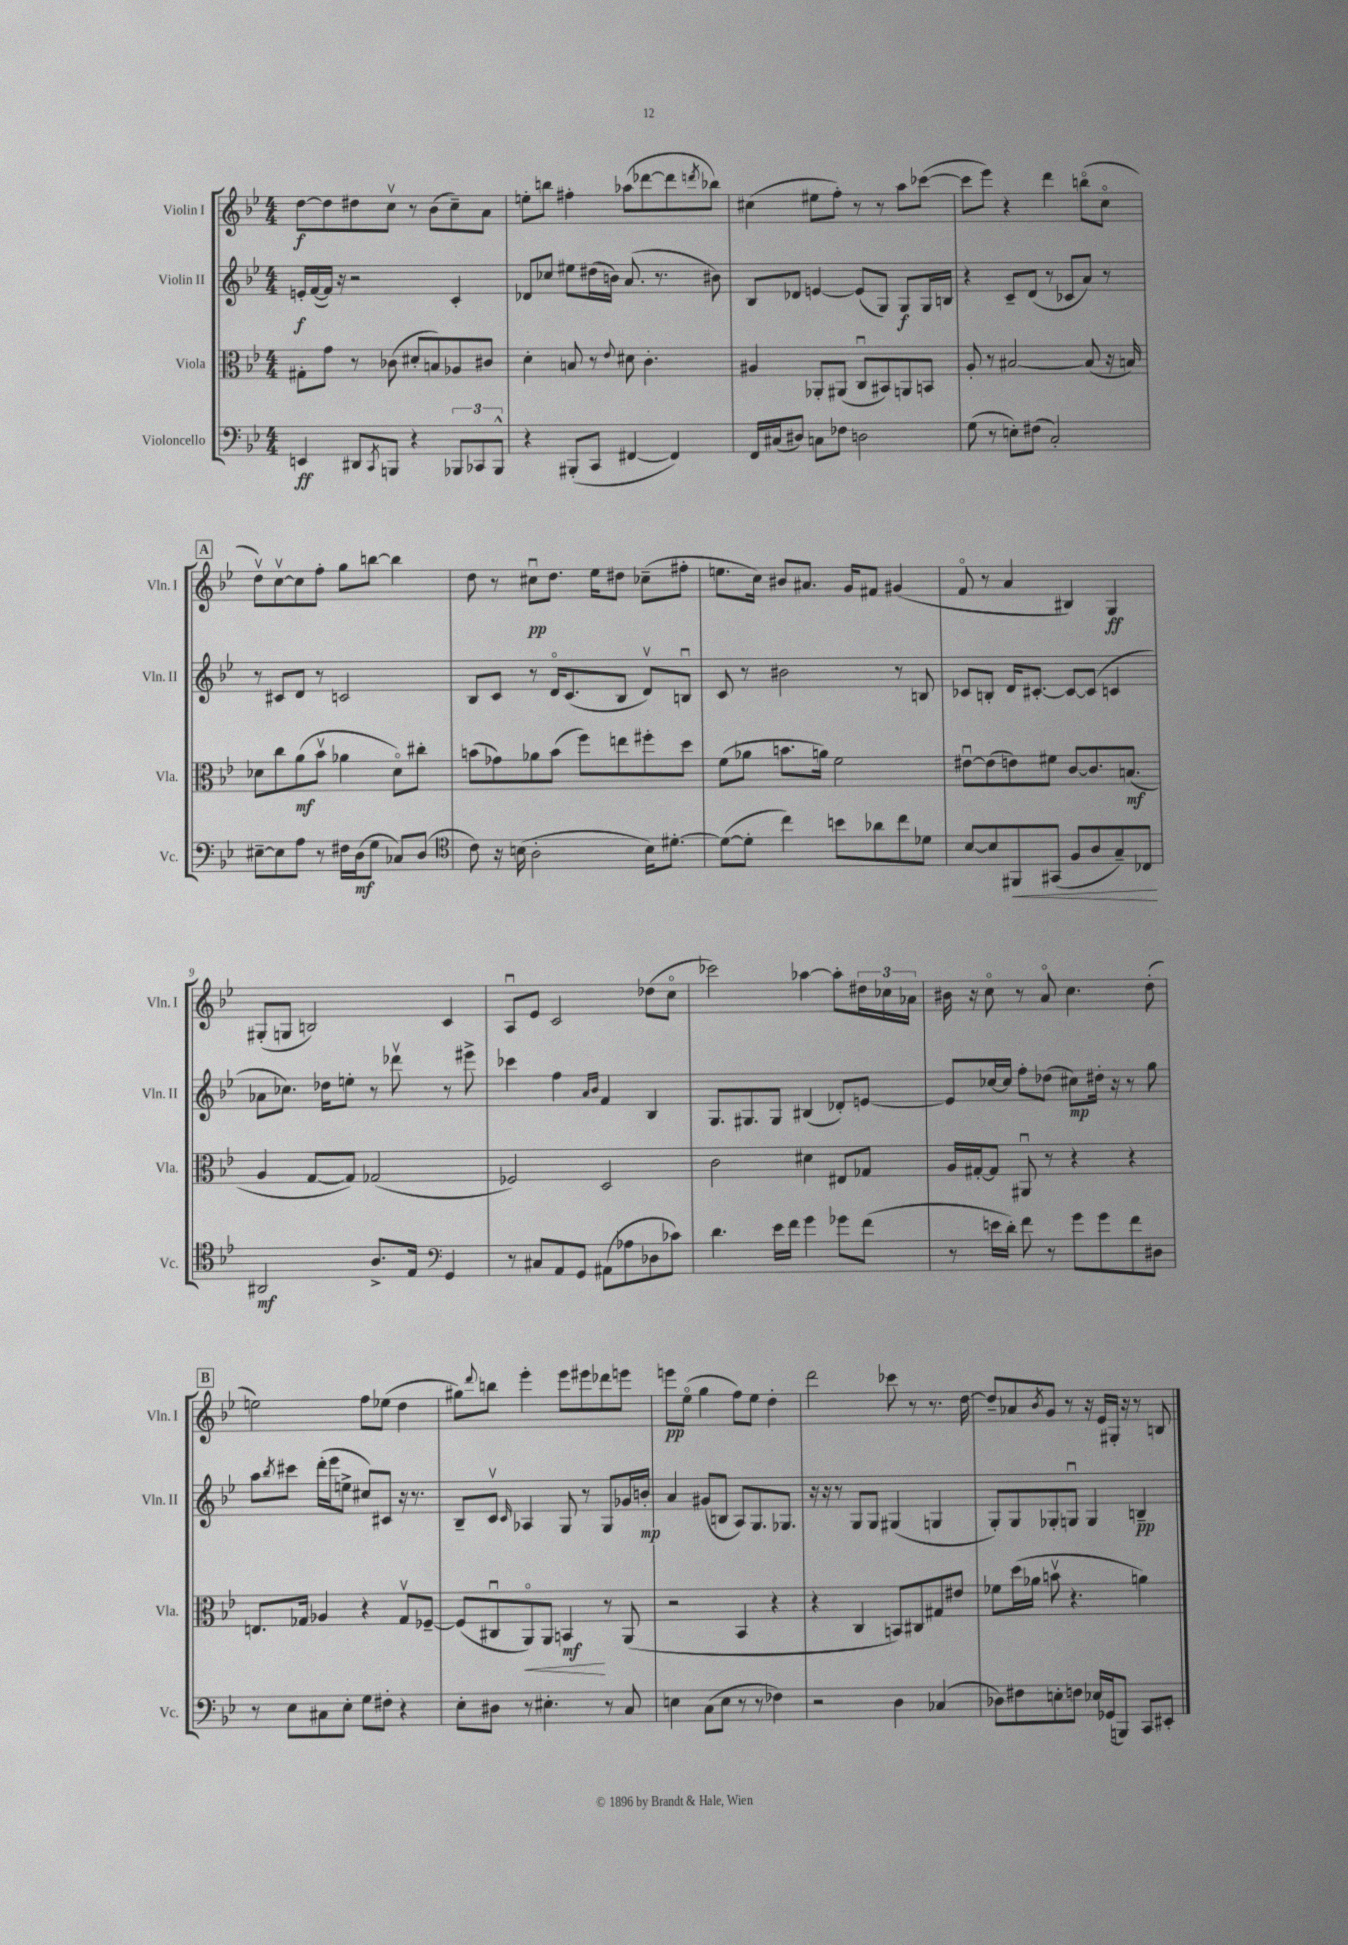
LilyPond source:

<<
\new StaffGroup <<
\new Staff = "s0" \with { instrumentName = "Violin I" shortInstrumentName = "Vln. I" } {
    \clef treble \key bes \major \numericTimeSignature \time 4/4
    d''8~\f d''8 dis''8 c''8\upbow r8 bes'8( c''8--) a'8 |
    e''8-. b''8 fis''4-. aes''8( des'''8~ des'''8 \acciaccatura { d'''8 } bes''8) |
    cis''4( eis''8 f''8-.) r8 r8 a''8 ces'''8~( |
    ces'''8 ees'''8) r4 d'''4 b''8\flageolet( c''8\flageolet |
    \mark \markup { \box "A" } d''8\upbow) c''8~\upbow c''8 f''8-. g''8 b''8~ b''4 |
    d''8 r8 cis''8\downbow\pp d''8. ees''16 dis''8 ces''8--( fis''8-. |
    e''8. c''16) bis'8 ais'8. g'16 fis'8 gis'4( |
    f'8\flageolet r8 a'4 bis4) g4\ff |
    gis8-.( g8 b2) c'4 |
    a8\downbow ees'8 c'2 des''8( c''8\flageolet |
    ces'''2) aes''4~ aes''8-. \tuplet 3/2 { dis''16 ces''16 aes'16 } |
    bis'16 r16 c''8\flageolet r8 a'8\flageolet c''4. d''8-.( |
    \mark \markup { \box "B" } e''2) f''8 ees''8( d''4 |
    gis''8) \appoggiatura { d'''8 } b''8 ees'''4-. ees'''8 eis'''8 des'''8 e'''8 |
    e'''8\pp ees''8\flageolet( g''4 f''8) ees''8 d''4-. |
    d'''2 ces'''8 r8 r8. d''16~ |
    d''8-- aes'8 \acciaccatura { bes'8 } g'8 r8 r16 ees'16 gis16-. r16 r8 b8 \bar "|." |
}
\new Staff = "s1" \with { instrumentName = "Violin II" shortInstrumentName = "Vln. II" } {
    \clef treble \key bes \major \numericTimeSignature \time 4/4
    e'16-.\f f'16~( f'16) r16 r2 c'4-. |
    des'8 ces''8 eis''8 dis''16( b'16) a'8.( r8. bis'8) |
    bes8 des'8 e'4~ e'8( g8) g8\f g16 b16 |
    r4 c'8-- d'8( r8 ces'8 a'8) r8 |
    \mark \markup { \box "A" } r8 cis'8 d'8 r8 c'2 |
    bes8 c'8 r8 d'16\flageolet c'8.( bes8 d'8\upbow) b8\downbow |
    c'8 r8 bis'2 r8 b8 |
    ces'8 b8-. d'16 cis'8.~-. cis'8~ cis'8( c'4 |
    aes'8 ces''8.) des''16 e''8-. r8 des'''8\upbow r8 eis'''8-> |
    ces'''4 f''4 \grace { a'16 bes'16 } f'4 bes4 |
    g8. gis8. gis8 bis4( des'8-.) e'8~ |
    e'8 ces''16~ ces''16 f''8-. des''8( cis''8\mp) dis''16-. r16 r8 g''8 |
    \mark \markup { \box "B" } a''8 \acciaccatura { bes''8 } cis'''8 d'''16-.( ees'''16 e''8-> cis''8) cis'8 r16 r8. |
    bes8-- c'8\upbow \grace { c'16 } aes4 g8 r8 g8 ges'16 b'16-.\mp |
    a'4 gis'8( b8 a8) g8. ges8. |
    r16 r16 r8 g8 g8 gis4( g4 |
    g8-.) g8 ges8-. g8\downbow g4 b4--\pp \bar "|." |
}
\new Staff = "s2" \with { instrumentName = "Viola" shortInstrumentName = "Vla." } {
    \clef alto \key bes \major \numericTimeSignature \time 4/4
    gis8-. g'8 r8 ces'8( dis'8-. b8) aes8 cis'8 |
    d'4-. b8 r8 \appoggiatura { ees'8 } dis'8 c'4.-. |
    ais4 aes,8-. ais,8( c8\downbow bis,8) a,8 b,8 |
    a8-. r8 bis2~ bis8( r16 b16) |
    \mark \markup { \box "A" } des'8 c''8 a'8\mf( bes'8\upbow aes'4 des'8\flageolet) cis''8-. |
    b'8( ges'8) aes'8 b'8( f''8) e''8 fis''8-. d''8 |
    f'8( aes'8 b'8. a'16) f'2 |
    eis'8~\downbow eis'8( e'8) fis'8 c'8~ c'8. b8.\mf( |
    a4 g8~ g8) ges2( |
    fes2) d2 |
    c'2 dis'4 eis8 ges8 |
    a16 gis16~-. gis8 ais,8\downbow r8 r4 r4 |
    \mark \markup { \box "B" } e8. ges16 aes4 r4 ges8\upbow fes8~-- |
    fes8( cis8\downbow a,8\flageolet\<) a,8 b,4\mf\! r8 a,8( |
    r2 bes,4 r4 |
    r4 c4 b,8) cis8 gis8 eis'8 |
    fes'8 d''16( aes'16 b'8\upbow r4. a'4) \bar "|." |
}
\new Staff = "s3" \with { instrumentName = "Violoncello" shortInstrumentName = "Vc." } {
    \clef bass \key bes \major \numericTimeSignature \time 4/4
    e,4\ff dis,8 \acciaccatura { c,8 } b,,8 r4 \tuplet 3/2 { bes,,8 ces,8 bes,,8-^ } |
    r4 bis,,8-.( c,8 fis,4~ fis,4) |
    f,16 cis16( dis8) c8 fes8 d2 |
    g8( r8 e8-.) fis8( c2-.) |
    \mark \markup { \box "A" } eis8~-- eis8 a8 r8 fis16 d16\mf( g8 ces8) d8( |
    \clef tenor c'8) r16 b16( a2-. b16) dis'8.~-. |
    dis'8~( dis'8-. c''4) b'8 aes'8 c''8 des'8 |
    bes8~ bes8 fis,8\< gis,8( f8 a8 g8--) ces8\! |
    ais,2\mf a8.-> ees16 \clef bass g,4 |
    r8 cis8 a,8 g,8 ais,8( aes8 des8 ces'8) |
    d'4. ees'16 f'16 g'4 ges'8 f'8( |
    r8 e'16 d'16-.) f'8 r8 g'8 g'8 f'8 dis8 |
    \mark \markup { \box "B" } r8 ees8 cis8 ees8-. g8 fis8-. r4 |
    ees8-. dis8 r8 eis4.-. r8 c8 |
    e4 c8( e8 r8 r8 fes4) |
    r2 d4 ces4( |
    des8) fis8 e8-. f8 ees16 ges,16( b,,8) c,8 eis,8-. \bar "|." |
}
>>
>>
